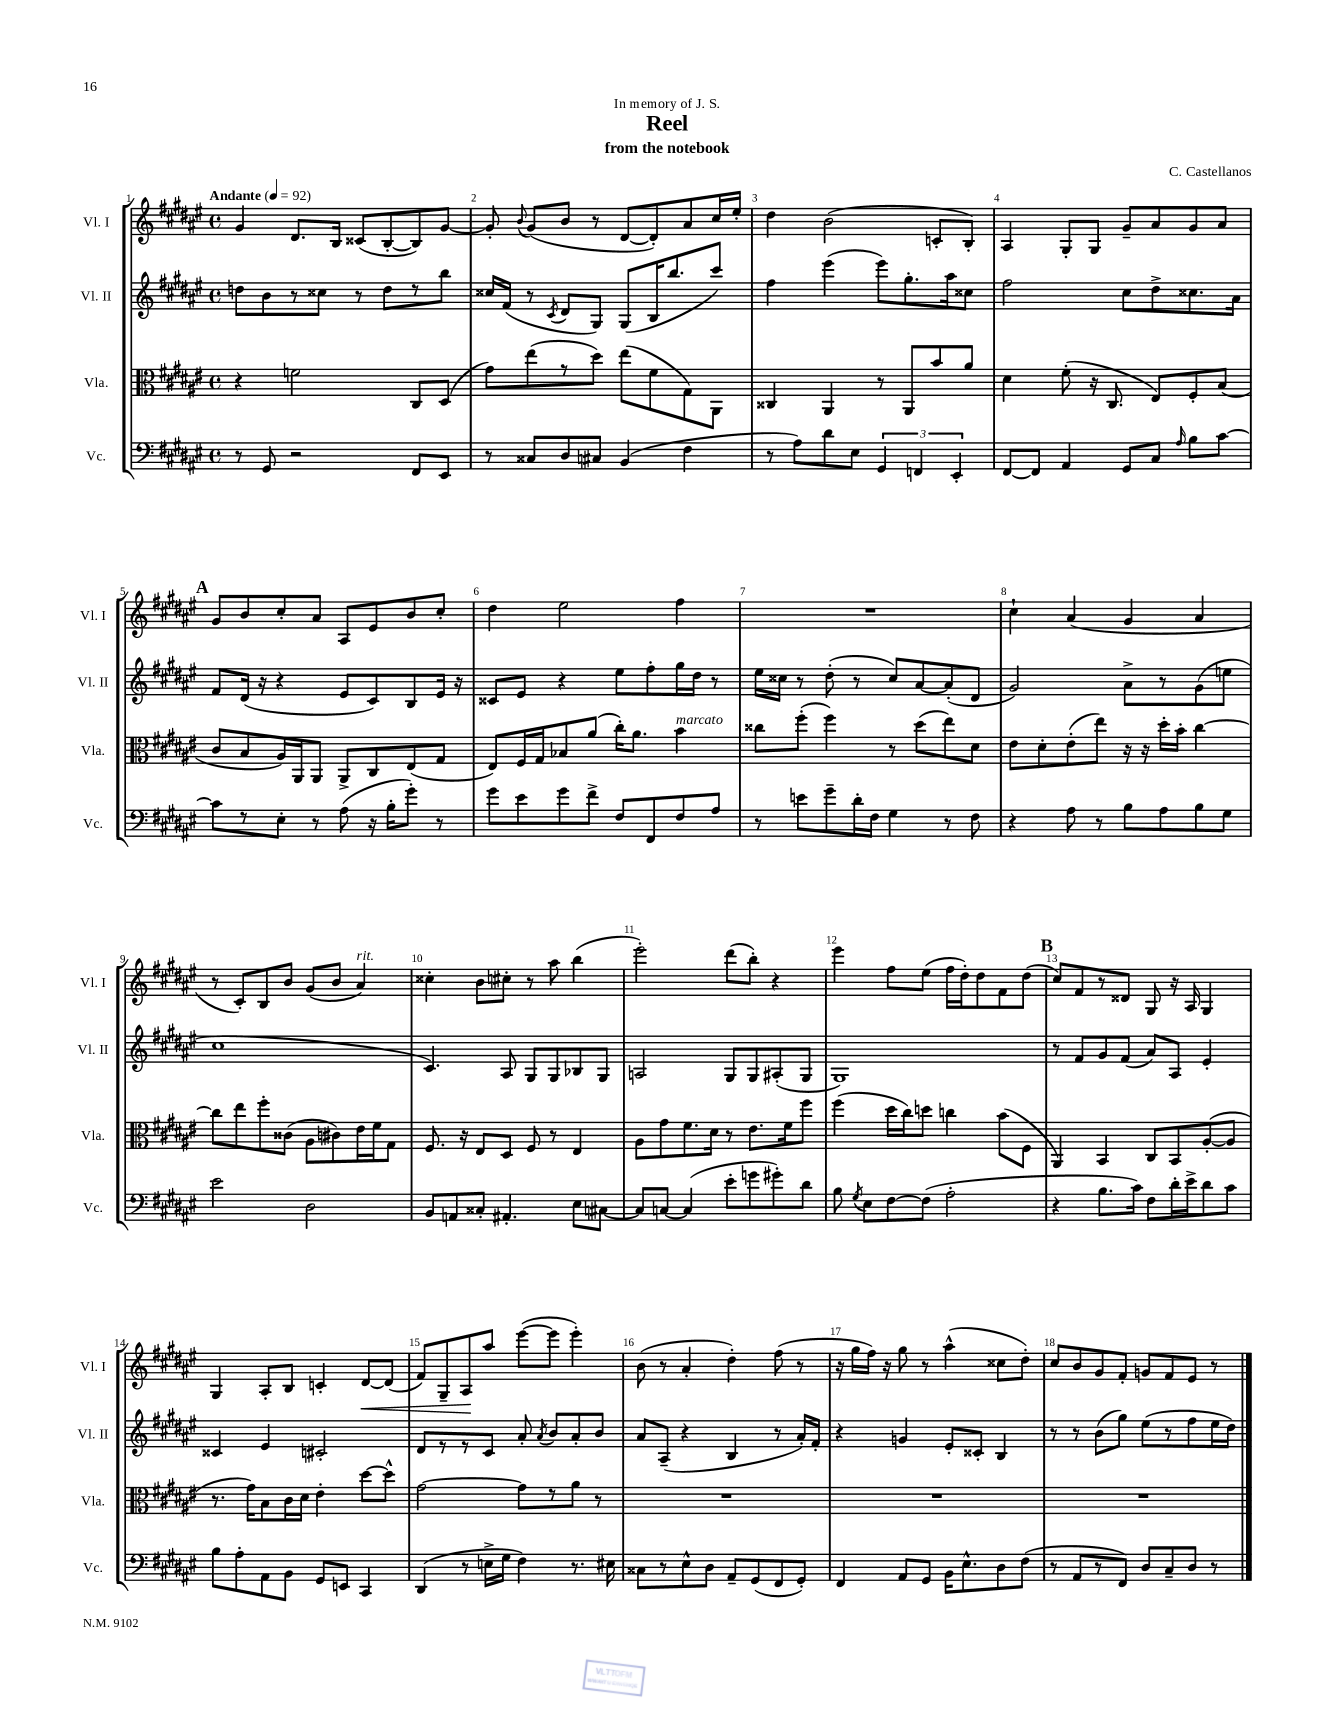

**kern	**kern	**kern	**kern	**dynam
*part4	*part3	*part2	*part1	*part1
*staff4	*staff3	*staff2	*staff1	*staff1
*I"Vc.	*I"Vla.	*I"Vl. II	*I"Vl. I	*
*I'Vc.	*I'Vla.	*I'Vl. II	*I'Vl. I	*
*clefF4	*clefC3	*clefG2	*clefG2	*
*k[f#c#g#d#a#e#]	*k[f#c#g#d#a#e#]	*k[f#c#g#d#a#e#]	*k[f#c#g#d#a#e#]	*
*M4/4	*M4/4	*M4/4	*M4/4	*
*met(c)	*met(c)	*met(c)	*met(c)	*
*MM92	*MM92	*MM92	*MM92	*
=1	=1	=1	=1	=1
!	!	!	!LO:TX:a:B:t=Andante	!
8r	4r	8ddn\L	4g#/	.
8GG#/	.	8b\	.	.
2r	2fn\	8r	8.d#/L	.
.	.	8cc##X\J	.	.
.	.	.	16B/Jk	.
.	.	8r	(8c##X/L	.
.	.	8dd\L	[8B'/	.
8FF#/L	8C#/L	8r	8B/])	.
8EE#/J	(8D#/J	8bb\J	[8g#/J	.
=2	=2	=2	=2	=2
8r	8g#\L)	16cc##X/LL	8g#'/]	.
.	.	(16f#/JJ	.	.
.	.	.	8qqb/	.
8C##X/L	(8ee#\	8r	(8g#/L	.
.	.	8qc#/	.	.
8D#/	8r	8d#/L	8b/J	.
8C#X/J	8dd#\J)	8G#/J)	8r	.
(4BB/	(8ee#\L	(8G#/L	[8d#/L	.
.	8f#\	16B/K	8d#'/])	.
.	.	8.bb/	.	.
4F#\	8G#\)	.	8a#/	.
.	8AA#\J	8ccc#/J)	16cc#/L	.
.	.	.	16ee#'/JJ	.
=3	=3	=3	=3	=3
8r	4C##X/	4ff#\	4dd#\	.
8A#\L)	.	.	.	.
8d#\	4AA#/	(4eee#\	(2b\	.
8E#\J	.	.	.	.
6GG#/	8r	8eee#\L)	.	.
.	8AA#/L	8.gg#'\	.	.
6FFn/	.	.	.	.
.	8b/	.	8cn'/L	.
.	.	16aa#\k	.	.
6EE#'/	.	.	.	.
.	8a#/J	8cc##X\J	8B'/J)	.
=4	=4	=4	=4	=4
[8FF#/L	4d#\	2ff#\	4A#/	.
8FF#/J]	.	.	.	.
4AA#/	(8f#'\	.	8G#'/L	.
.	16r	.	8G#/J	.
.	8.C#/	.	.	.
8GG#/L	.	8cc#\L	8g#~/L	.
8C#/J	8E#/L)	8dd#^\	8a#/	.
16qqA#/	.	.	.	.
8B\L	8F#'/	8.cc##X\	8g#/	.
[8c#\J	(8B/J	.	8a#/J	.
.	.	16a#\Jk	.	.
!!LO:LB:g=z
!!LO:REH:place=s1:t=A
=5	=5	=5	=5	=5
8c#\L]	8c#/L	8f#/L	8g#/L	.
8r	8B/	(16d#/Jk	8b/	.
.	.	16r	.	.
8E#'\J	16A#/L)	4r	8cc#'/	.
.	16AA#/J	.	.	.
8r	8AA#/J	.	8a#/J	.
(8A#\	8AA#^/L	8e#/L	8A#/L	.
16r	8C#/	8c#/)	8e#/	.
16B'\KL	.	.	.	.
8g#'\J)	(8E#/	8B/	8b/	.
8r	8G#/J	16e#/Jk	8cc#'/J	.
.	.	16r	.	.
=6	=6	=6	=6	=6
8g#\L	8E#/L)	8c##X/L	4dd#\	.
8e#\	16F#/L	8e#/J	.	.
.	16G#/J	.	.	.
8g#\	8B-X/	4r	2ee#\	.
8f#^\J	(8a#/J	.	.	.
8F#/L	16cc#'\KL)	8ee#\L	.	.
.	8.a#\J	.	.	.
8FF#/	.	8ff#'\	.	.
!	!LO:TX:a:i:t=marcato	!	!	!
8F#/	4b\	16gg#\L	4ff#\	.
.	.	16dd#\JJ	.	.
8A#/J	.	8r	.	.
=7	=7	=7	=7	=7
8r	8cc##X\L	16ee#\LL	1r	.
.	.	16cc##X\JJ	.	.
8en\L	(8ff#'\J	8r	.	.
8g#~\	4ff#\)	(8dd#'\	.	.
16d#'\L	.	8r	.	.
16F#\JJ	.	.	.	.
4G#\	8r	8cc##/L)	.	.
.	(8dd#\L	[8a#/	.	.
8r	8ee#\)	(8a#'/]	.	.
8F#\	8d#\J	8d#/J	.	.
=8	=8	=8	=8	=8
4r	8e#\L	2g#/)	4cc#`\	.
.	8d#'\	.	.	.
8A#\	(8e#'\	.	(4a#/	.
8r	8ee#\J)	.	.	.
8B\L	16r	8a#^\L	4g#/	.
.	16r	.	.	.
8A#\	16dd#'\LL	8r	.	.
.	16b'\JJ	.	.	.
8B\	[4cc#\	(8g#\	4a#/	.
8G#\J	.	8een\J	.	.
!!LO:LB:g=z
=9	=9	=9	=9	=9
2e#\	8cc#\L]	1cc#	8r	.
.	8ee#\	.	8c#'/L)	.
.	8ff#'\	.	8B/	.
.	(8c##X\J	.	8b/J	.
2D#\	8A#\L	.	(8g#/L	.
.	8c#X\)	.	8b/J	.
!	!	!	!LO:TX:a:i:t=rit.	!
.	16e#\L	.	4a#/)	.
.	16f#\J	.	.	.
.	8G#\J	.	.	.
=10	=10	=10	=10	=10
8BB/L	8.F#/	4.c#/)	4cc##X'\	.
8AAn/	.	.	.	.
.	16r	.	.	.
8C##X'/J	8E#/L	.	8b\L	.
4.AA#X'/	8D#/J	8A#/	8cc#X'\J	.
.	8F#/	8G#/L	8r	.
.	8r	8G#/	8aa#\	.
8E#\L	4E#/	8B-X/	(4bb\	.
[8C#X\J	.	8G#/J	.	.
=11	=11	=11	=11	=11
8C#/L]	8A#\L	2An/	2eee#'\)	.
[8Cn/J	8g#\	.	.	.
(4C/]	8.f#\	.	.	.
.	16d#\Jk	.	.	.
8e#'\L	8r	8G#/L	(8ddd#\L	.
8gn\	8.e#\L	8G#/	8bb'\J)	.
8g#X'\)	.	(8A#X'/	4r	.
.	16f#\k	.	.	.
8d#\J	8ff#\J	8G#/J	.	.
=12	=12	=12	=12	=12
8B\	(4ff#\	1G#)	4eee#\	.
8qG#/	.	.	.	.
8E#\L	.	.	.	.
[8F#\	16dd#\LL	.	8ff#\L	.
.	16cc#\J)	.	.	.
(8F#\J]	8ddn\J	.	(8ee#\J	.
2A#'\	4ccn\	.	16ff#\LL	.
.	.	.	16dd#'\J)	.
.	.	.	8dd#\	.
.	(8b\L	.	8f#\	.
.	8F#\J	.	(8dd#\J	.
!!LO:REH:place=s1:t=B
=13	=13	=13	=13	=13
4r	4AA#/)	8r	8cc#/L)	.
.	.	8f#/L	8f#/	.
8.B\L	4BB/	8g#/	8r	.
.	.	(8f#/J	8d##X/J	.
16c#\Jk)	.	.	.	.
8F#\L	8C#/L	8a#/L)	8G#/	.
16d#'\L	8BB/	8A#/J	16r	.
16e#^\J	.	.	16A#/	.
8d#\	([8A#'/	4e#'/	4G#/	.
8c#\J	8A#/J]	.	.	.
!!LO:LB:g=z
=14	=14	=14	=14	=14
8B\L	8.r	4c##X/	4G#/	.
8A#'\	.	.	.	.
.	16g#\KL)	.	.	.
8AA#\	8B\	4e#/	8A#'/L	.
8BB\J	16c#\L	.	8B/J	.
.	16d#\JJ	.	.	.
8GG#/L	4e#'\	2c#X'/	4cn'/	.
8EEn/J	.	.	.	.
!	!	!	!	!LO:HP:b
4CC#/	[8dd#\L	.	[8d#/L	<
.	8dd#^^\J]	.	(8d#/J]	.
=15	=15	=15	=15	=15
(4DD#/	[2g#\	8d#/L	8f#/L)	.
.	.	8r	8G#~/	.
8r	.	8r	8A#/	.
16En^\LL	.	8c#/J	8aa#/J	[
16G#\JJ	.	.	.	.
4F#\)	8g#\L]	8a#'/	([8eee#\L	.
.	.	8qa#/	.	.
.	8r	8b/L	8eee#\J]	.
8.r	8a#\J	8a#'/	4eee#'\)	.
.	8r	8b/J	.	.
16E#X\	.	.	.	.
=16	=16	=16	=16	=16
8C##X\L	1r	8a#/L	(8b\	.
8r	.	(8A#~/J	8r	.
8E#^^\	.	4r	4a#'/	.
8D#\J	.	.	.	.
8AA#~/L	.	4B/	4dd#'\)	.
(8GG#/	.	.	.	.
8FF#/	.	8r	(8ff#\	.
8GG#'/J)	.	16a#'/LL)	8r	.
.	.	16f#'/JJ	.	.
=17	=17	=17	=17	=17
4FF#/	1r	4r	16r	.
.	.	.	16gg#\LL	.
.	.	.	16ff#\JJ)	.
.	.	.	16r	.
8AA#/L	.	4gn/	8gg#\	.
8GG#/J	.	.	8r	.
16BB\KL	.	8e#'/L	(4aa#^^\	.
8.E#^^\	.	.	.	.
.	.	8c##X'/J	.	.
8D#\	.	4B/	8cc##X\L	.
(8F#\J	.	.	8dd#'\J)	.
=18	=18	=18	=18	=18
8r	1r	8r	8cc#/L	.
8AA#/L	.	8r	8b/	.
8r	.	(8b\L	8g#/	.
8FF#/J)	.	8gg#\J)	8f#'/J	.
8D#/L	.	(8ee#\L	8gn/L	.
8C#~/	.	8r	8f#/	.
8D#/J	.	8ff#\	8e#/J	.
8r	.	16ee#\L	8r	.
.	.	16dd#\JJ)	.	.
==	==	==	==	==
*-	*-	*-	*-	*-
